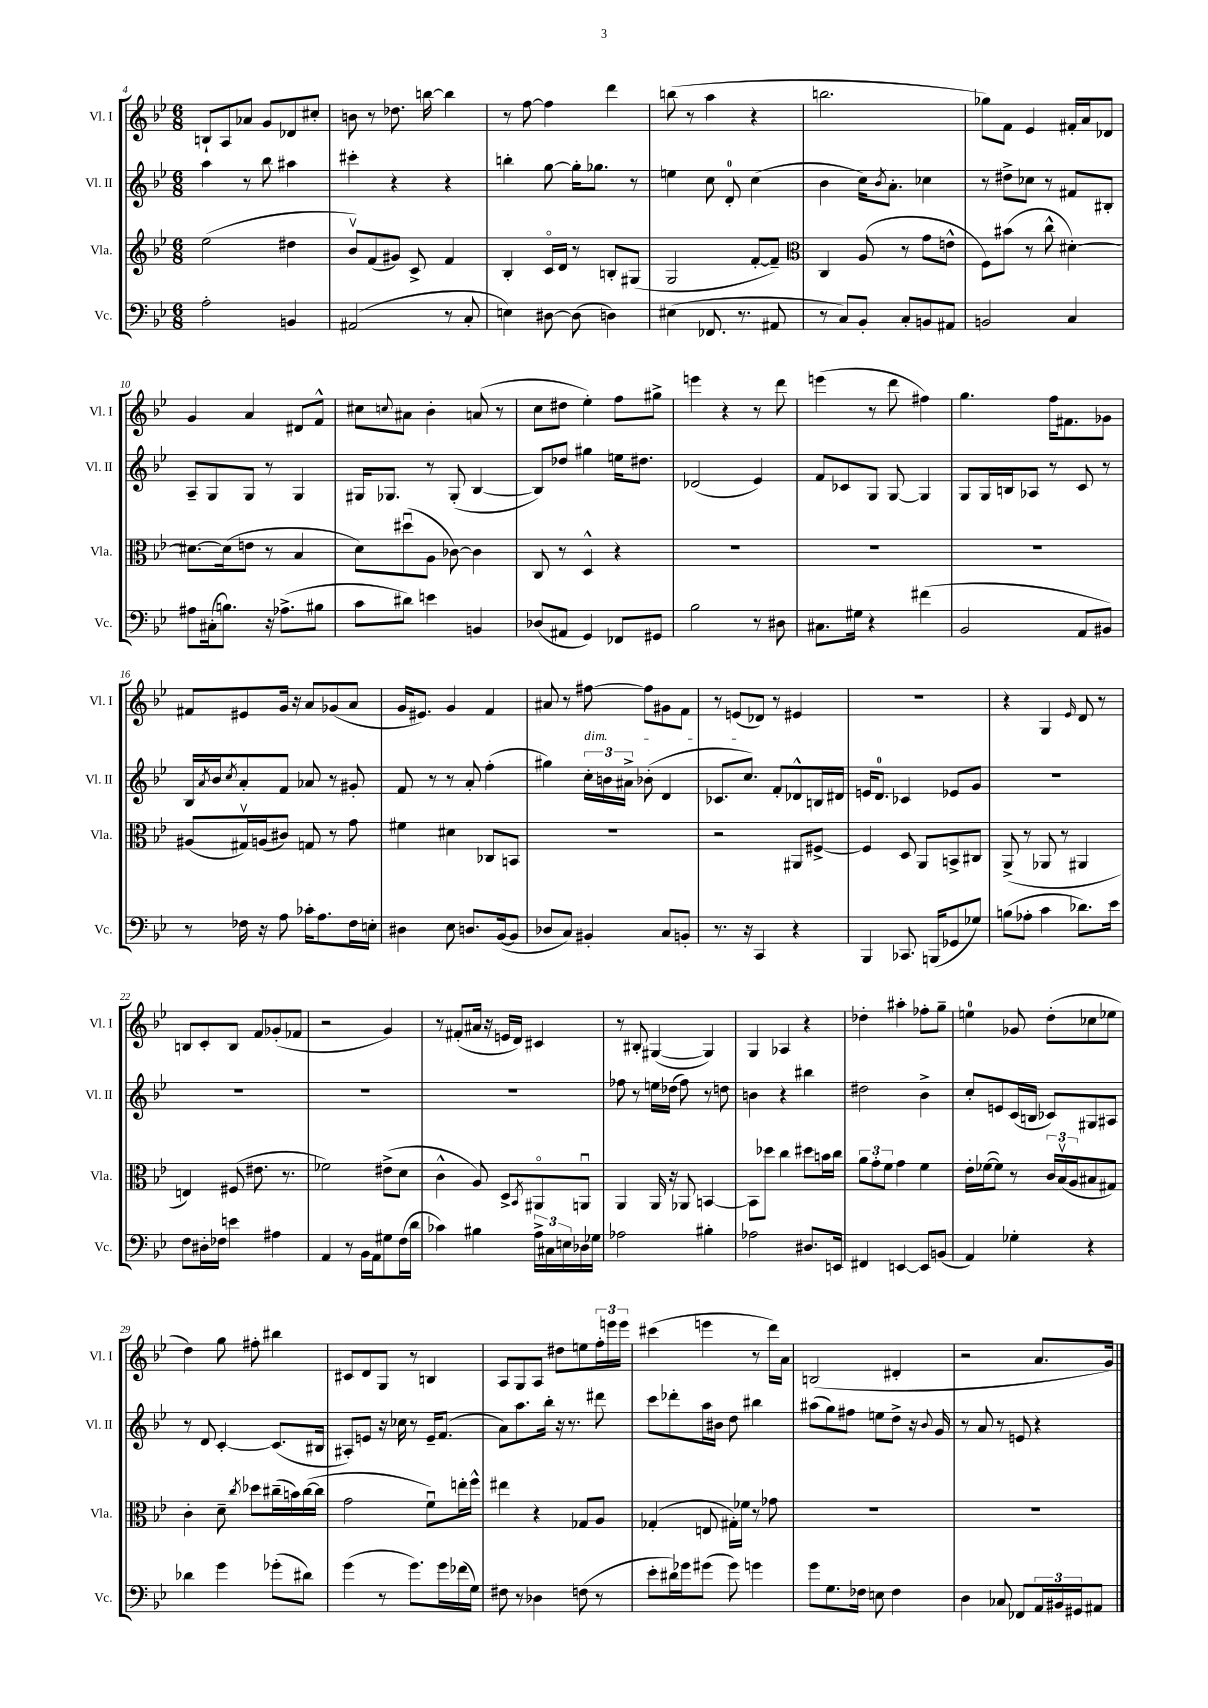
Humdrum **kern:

**kern	**kern	**kern	**kern
*part4	*part3	*part2	*part1
*staff4	*staff3	*staff2	*staff1
*I"Vc.	*I"Vla.	*I"Vl. II	*I"Vl. I
*I'Vc.	*I'Vla.	*I'Vl. II	*I'Vl. I
*clefF4	*clefG2	*clefG2	*clefG2
*k[b-e-]	*k[b-e-]	*k[b-e-]	*k[b-e-]
*M6/8	*M6/8	*M6/8	*M6/8
=4	=4	=4	=4
2A'\	(2ee-\	4aa\	8Bn`/L
.	.	.	8A/
.	.	8r	8a-X/J
.	.	8bb-\	8g/L
4BBn/	4dd#X\	4aa#X\	8d-X/
.	.	.	8cc#X'/J
=5	=5	=5	=5
(2AA#X/	8b-v/L)	4ccc#X'\	8bn\
.	(8f/	.	8r
.	8g#X/J)	4r	8.dd-X\
.	8c^/	.	.
.	.	.	[16bbn\
8r	4f/	4r	4bb\]
8C'/	.	.	.
=6	=6	=6	=6
4En\)	4B-'/	4bbn'\	8r
.	.	.	[8ff\
[8D#X\	16c/LL	[8gg\	4ff\]
.	16d/JJ	.	.
(8D#\]	8r	16gg'\KL]	.
.	.	8.gg-X\J	.
4Dn\)	8Bn'/L	.	4ddd\
.	(8G#X/J	8r	.
=7	=7	=7	=7
(4E#X\	2G/	4een\	(8bbn\
.	.	.	8r
8.FF-X/	.	8cc\	4aa\
.	.	8d'/	.
8.r	.	.	.
.	[8f'/L	(4cc\	4r
8AA#X/	8f~/J])	.	.
=8	=8	=8	=8
*	*clefC3	*	*
8r	4C/	4b-\	2.bbn\
8C/L)	.	.	.
8BB-'/J	(8A/	16cc\KL)	.
.	.	8qb-/	.
.	.	8.a'\J	.
8C'/L	8r	.	.
8BBn/	8g\L	4cc-X\	.
8AA#X/J	8en^^\J	.	.
=9	=9	=9	=9
2BBn/	8F\L)	8r	8gg-X\L)
.	(8b#X\J	8dd#X^\L	8f\J
.	8r	8cc-X\J	4e-/
.	8cc^^\	8r	.
4C/	[4d#X'\)	8f#X/L	16f#X'/LL
.	.	.	16a/J
.	.	8B#X'/J	8d-X/J
!!LO:LB:g=z
=10	=10	=10	=10
8A#X\L	8.d#X\L_	8A~/L	4g/
(16C#X'\k	.	8G/	.
8.Bn\J)	(16d#\k]	.	.
.	8en\J	8G/J	4a/
16r	8r	8r	.
(8.A-X^\L	.	.	.
.	4B-/	4G/	8d#X/L
8B#X\J	.	.	8f^^/J
=11	=11	=11	=11
8c\L	8d\L)	16G#X/KL	8cc#X\L
.	.	8.G-X/J	.
.	.	.	8qqccn/
8d#X\J)	(8dd#Xu\	.	8a#X\J
4en\	8A\J	8r	4b-'\
.	[8c-X\)	(8G-'/	.
4BBn/	4c-\]	[4B-/	(8an/
.	.	.	8r
=12	=12	=12	=12
(8D-X/L	8C/	8B-/L])	8cc\L
8AA#X/J	8r	8dd-X/J	8dd#X\J
4GG/)	4D^^/	4gg#X\	4ee-'\)
8FF-X/L	4r	16een\KL	8ff\L
.	.	8.dd#X\J	.
8GG#X/J	.	.	8gg#X^\J
=13	=13	=13	=13
2B-\	2.r	(2d-X/	4eeen\
.	.	.	4r
8r	.	4e-/)	8r
8D#X\	.	.	8ddd\
=14	=14	=14	=14
8.C#X\L	2.r	8f/L	(4eeen\
.	.	8c-X/	.
16G#X\Jk	.	.	.
4r	.	8G/J	8r
.	.	[8G/	8ddd\
(4f#X\	.	4G/]	4ff#X\)
=15	=15	=15	=15
2BB-/	2.r	8G/L	4.gg\
.	.	16G/L	.
.	.	16Bn/J	.
.	.	8A-X/J	.
.	.	8r	16ff\KL
.	.	.	8.f#X\
8AA/L	.	8c/	.
8BB#X/J)	.	8r	8g-X\J
!!LO:LB:g=z
=16	=16	=16	=16
8r	(8A#X/L	16B-/LL	8f#X/L
.	.	8qa/	.
.	.	16b-/J	.
.	.	8qcc/	.
16F-X\	16G#Xv/L)	8a'/	8e#X/
16r	(16An/J	.	.
8A\	8c#X/J)	8f/J	16g/Jk
.	.	.	16r
16c-X'\KL	8Gn/	8a-X/	8a/L
8.A\	.	.	.
.	8r	8r	(8g-X/
16F-\L	8g\	8g#X'/	8a/J
16En'\JJ	.	.	.
=17	=17	=17	=17
4D#X\	4f#X\	8f/	16g/KL
.	.	.	8.e#X/J)
.	.	8r	.
8E-\	4d#X\	8r	4g/
8.Dn/L	.	8a'/	.
.	8C-X/L	(4ff'\	4f/
([16BB-/k	.	.	.
8BB-/J]	8BBn/J	.	.
=18	=18	=18	=18
8D-X/L	2.r	4gg#X\)	8a#X/
8C/J)	.	.	8r
!	!	!	!LO:TX:b:i:t=dim.
4BB#X'/	.	24cc'\LL	[8ff#X\
.	.	24bn\	.
.	.	24a#X^\JJ	.
.	.	(8b-X'\	8ff#\L]
8C/L	.	4d/	8g#X\
8BBn'/J	.	.	8f\J
=19	=19	=19	=19
8.r	2r	8.c-X/L	8r
.	.	.	(8en/L
16r	.	8.cc/J)	.
4CC/	.	.	8d-X/J)
.	.	8f'/L	8r
4r	8AA#X/L	8d-X^^/	4e#X/
.	[8F#X^/J	16Bn/L	.
.	.	16d#X/JJ	.
=20	=20	=20	=20
4BBB-/	4F#/]	16en/KL	2.r
.	.	8.d/J	.
8.CC-X/	8D/	4c-X/	.
.	8AA/L	.	.
(16BBBn/KL	.	.	.
8GG-X/	8BBn^/	8e-X/L	.
8G-X/J)	8C#X/J	8g/J	.
=21	=21	=21	=21
(8Bn\L	(8AA^/	2.r	4r
8A-X'\J	8r	.	.
4c\	8AA-X/	.	4G/
.	8r	.	.
.	.	.	16qqe-/
8.d-X\L)	4AA#X/	.	8d/
.	.	.	8r
16e-\Jk	.	.	.
!!LO:LB:g=z
=22	=22	=22	=22
8F\L	4En/)	2.r	8Bn/L
16D#X'\L	.	.	8c'/
16F-X\JJ	.	.	.
4en\	(8F#X/	.	8B/J
.	8.e#X\	.	8f/L
4A#X\	.	.	(8g-X'/
.	8.r	.	.
.	.	.	8f-X/J
=23	=23	=23	=23
4AA/	2f-X\)	2.r	2r
8r	.	.	.
16BB-\LL	.	.	.
16AA\J	.	.	.
8G#X\	(8e#X^\L	.	4g/)
(16F\L	8d\J	.	.
16d\JJ	.	.	.
=24	=24	=24	=24
4c-X\)	4c^^\	2.r	8r
.	.	.	(8f#X'/L
4B#X\	8A/)	.	16a#X/Jk
.	.	.	16r
.	8D^/L	.	16en/LL
.	.	.	16d/JJ)
.	8qBB-/	.	.
24A^\LL	8AA#X/	.	4c#X/
24C#X\	.	.	.
24En\	.	.	.
16D-X\	8AAnu/J	.	.
16G-X\JJ	.	.	.
=25	=25	=25	=25
2A-X\	4AA/	8ff-X\	8r
.	.	8r	8B#X'/
.	16AA/	16een\LL	([4G#X/
.	16r	(16dd-X\JJ	.
.	8AA-X/	8ff-\)	.
4B#X'\	[4BBn/	8r	4G#/])
.	.	8ddn\	.
=26	=26	=26	=26
2A-X\	8BB\L]	4bn\	4G/
.	8dd-X\J	.	.
.	4cc\	4r	4A-X/
8.D#X/L	8dd#X\L	4bb#X\	4r
.	16bn\L	.	.
16EEn/Jk	16cc\JJ	.	.
=27	=27	=27	=27
4FF#X/	12a\L	2dd#X\	4dd-X'\
.	12g'\	.	.
.	12f\J	.	.
[4EEn/	4g\	.	4aa#X'\
8EE/L]	4f\	4b-^\	8ff-X'\L
(8BBn/J	.	.	8gg~\J
=28	=28	=28	=28
4AA/)	16e-'\LL	8cc'/L	4een\
.	([16f-X\J	.	.
.	8f-\J])	8en/	.
4G-X'\	8r	(16c/L	8g-X/
.	.	16Bn/JJ	.
.	24c/LL	8c-X/L)	(8dd'\L
.	(24B-v/	.	.
.	24A/J	.	.
4r	8B#X/	8G#X/	8cc-X\
.	8G#X/J)	8A#X/J	8ee-X\J
!!LO:LB:g=z
=29	=29	=29	=29
4d-X\	4c'\	8r	4dd\)
.	.	8d/	.
4g\	8d~\	[4c'/	8gg\
.	8qcc/	.	.
.	8dd-X\L	.	8ff#X'\
(8g-X'\L	(16cc#X~\L	(8.c/L]	4bb#X\
.	16bn\)	.	.
8d#X\J)	([16cc#\	.	.
.	16cc#\JJ]	16B#X/Jk	.
=30	=30	=30	=30
(4g\	2g\	8A#X'/L)	8c#X/L
.	.	8en/J	8d/
8r	.	16r	8G/J
.	.	16cc-X\	.
8.g\L)	.	8r	8r
.	8fu\L)	16e~/KL	4Bn/
16g\L	.	(8.f/J	.
(16f-X\	16een'\L	.	.
16G\JJ)	16ff^^\JJ	.	.
=31	=31	=31	=31
8F#X\	4ee#X\	8a\L)	8A/L
8r	.	8.aa\	8G/
4D-X\	4r	.	8A/J
.	.	16bb-'\Jk	.
.	.	16r	8dd#X\L
.	.	8.r	.
(8Fn\	8G-X/L	.	8een\
8r	8A/J	8ddd#X\	24ff'\L
.	.	.	24eeen\
.	.	.	24eee\JJ
=32	=32	=32	=32
8e-'\L	(4G-X'/	8ccc\L	(4ccc#X\
16d#X\L)	.	8ddd-X'\	.
16g-X\J	.	.	.
(8g#X\J	8En/	16aa\L	4eeen\
.	.	16b#X\JJ	.
8g#\)	16G#X'\LL)	8dd\	.
.	16f-X\JJ	.	.
4gn\	8r	4bb#X\	8r
.	8g-X\	.	16ddd\LL)
.	.	.	16a\JJ
=33	=33	=33	=33
8g\L	2.r	(8aa#X\L	(2Bn/
8.G\	.	8gg\)	.
.	.	8ff#X\J	.
16F-X\Jk	.	.	.
8En\	.	8een\L	.
4F-\	.	8dd^\J	4d#X'/
.	.	16r	.
.	.	8qqb-/	.
.	.	16g/	.
=34	=34	=34	=34
4D\	2.r	8r	2r
.	.	8a/	.
8C-X/	.	8r	.
8FF-X/L	.	8en/	.
24AA/L	.	4r	8.a/L
24BB#X/	.	.	.
24GG#X/J	.	.	.
8AA#X/J	.	.	.
.	.	.	16g/Jk)
==	==	==	==
*-	*-	*-	*-
